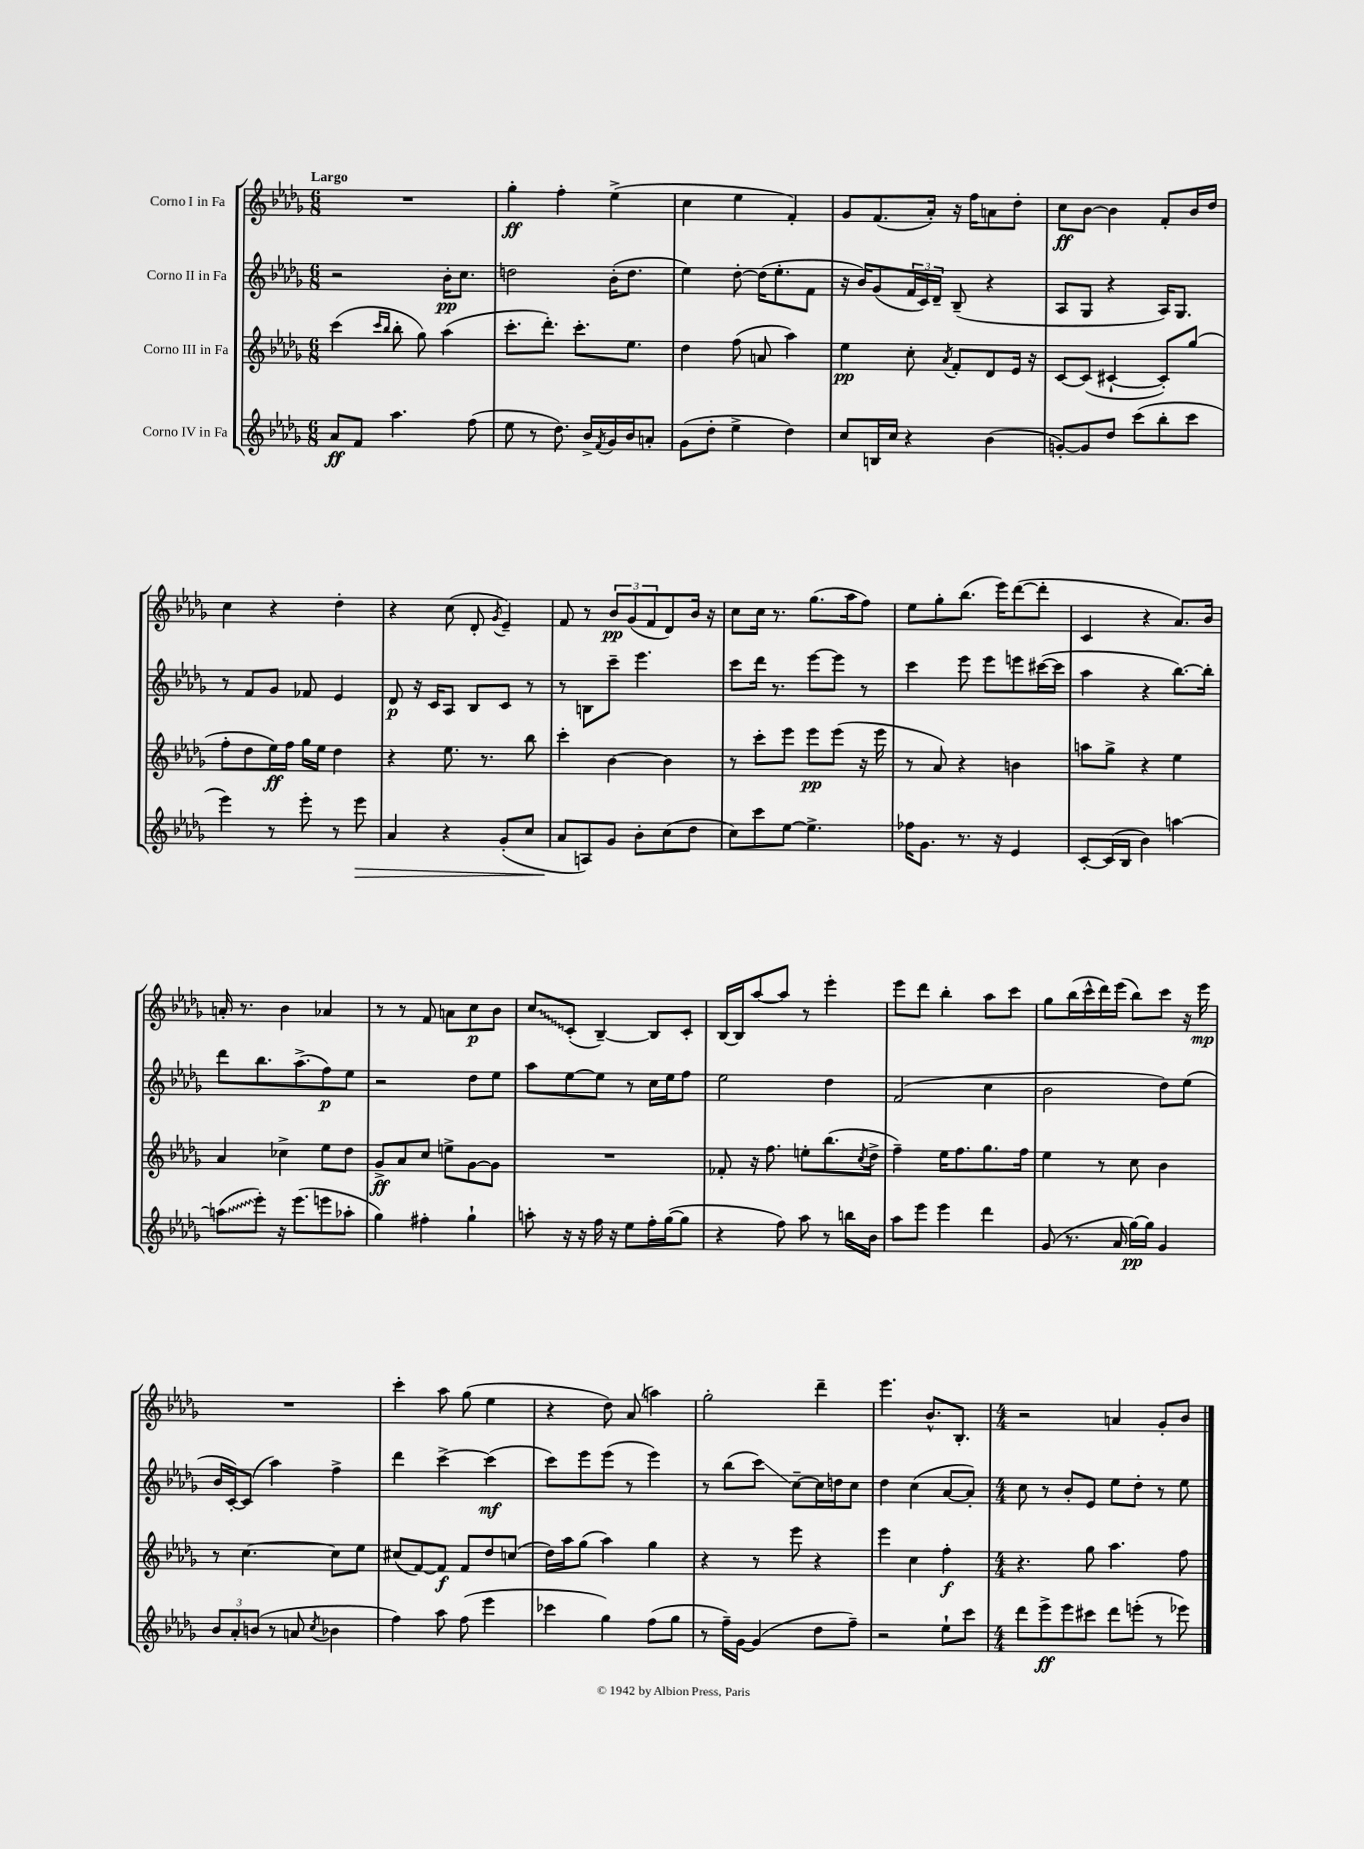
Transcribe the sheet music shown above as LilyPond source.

<<
\new StaffGroup <<
\new Staff = "s0" \with { instrumentName = "Corno I in Fa" } {
    \clef treble \key des \major \numericTimeSignature \time 6/8 \tempo "Largo"
    R2. |
    ges''4-.\ff f''4-. ees''4->( |
    c''4 ees''4 f'4-.) |
    ges'8 f'8.( aes'16-.) r16 f''16 a'8 des''8-. |
    c''8\ff bes'8~ bes'4 f'8-. bes'16 des''16 |
    c''4 r4 des''4-. |
    r4 c''8( des'8-. \acciaccatura { ges'8 } ees'4--) |
    f'8 r8 \tuplet 3/2 { bes'8\pp ges'8( f'8 } des'8) bes'16 r16 |
    c''8 c''16 r8. ges''8.( aes''16 f''8) |
    ees''8 ges''8-. bes''8.( ees'''16) des'''8~( des'''8-. |
    c'4 r4 aes'8.) bes'16 |
    a'16-. r8. bes'4 aes'4 |
    r8 r8 f'8 a'8 c''8\p bes'8 |
    \once \override Glissando.style = #'zigzag c''8\glissando c'8-.( bes4~--) bes8 c'8-. |
    bes16~ bes16 aes''8~ aes''8 r8 ees'''4-. |
    ees'''8 des'''8 bes''4-. aes''8 c'''8 |
    ges''8 bes''16( c'''16-^ des'''16) ees'''16( bes''8) c'''8 r16 ees'''16\mp |
    R2. |
    c'''4-. aes''8 ges''8( ees''4 |
    r4 des''8) aes'8( a''4) |
    ges''2-. des'''4-- |
    ees'''4. bes'8.-^ bes8.-. |
    \numericTimeSignature \time 4/4 r2 a'4 ges'8-. bes'8 \bar "|." |
}
\new Staff = "s1" \with { instrumentName = "Corno II in Fa" } {
    \clef treble \key des \major \numericTimeSignature \time 6/8
    r2 bes'16-.\pp c''8. |
    d''2 bes'16-.( d''8. |
    ees''4) des''8~-. des''16( ees''8.-. f'8 |
    r16 bes'16) ges'8( \tuplet 3/2 { f'16 c'16) des'16-- } bes8--( r4 |
    aes8 ges8 r4 aes16) ges8. |
    r8 f'8 ges'8 fes'8 ees'4 |
    des'8\p r16 c'16 aes8 bes8 c'8 r8 |
    r8 b8 c'''8-- ees'''4. |
    c'''8 des'''16 r8. ees'''8~ ees'''8 r8 |
    c'''4 ees'''8 ees'''8 e'''8 cis'''16~( cis'''16 |
    aes''4 r4 bes''8.~) bes''16-. |
    des'''8 bes''8. aes''8.->( f''8\p) ees''8 |
    r2 des''8 ees''8 |
    aes''8 ees''8~ ees''8 r8 c''16 ees''16 f''8 |
    ees''2 des''4 |
    f'2( c''4 |
    bes'2 des''8) ees''8( |
    bes'16 c'16~-.) c'8( aes''4) f''4-> |
    des'''4 c'''4~-> c'''4\mf( |
    c'''8) ees'''8 ees'''8( r8 ees'''4) |
    r8 bes''8( c'''8\glissando) c''8~-- c''16 d''16 c''8 |
    des''4 c''4( aes'8~ aes'8-.) |
    \numericTimeSignature \time 4/4 c''8 r8 bes'8-. ees'8 ees''8 des''8-. r8 ees''8 \bar "|." |
}
\new Staff = "s2" \with { instrumentName = "Corno III in Fa" } {
    \clef treble \key des \major \numericTimeSignature \time 6/8
    c'''4( \grace { c'''16 bes''16 } bes''8-. ges''8) aes''4( |
    c'''8.-. des'''8.-.) c'''8.-. ees''8. |
    des''4 f''8( a'8 aes''4) |
    ees''4\pp c''8-. \acciaccatura { aes'8 } f'8-. des'8 ees'16 r16 |
    c'8~ c'8( cis'4~-! cis'8-.) ges''8( |
    f''8-. des''8 ees''16\ff) f''16 ges''16 ees''16 des''4 |
    r4 ees''8. r8. bes''8 |
    c'''4-. bes'4~ bes'4 |
    r8 c'''8-. ees'''8 ees'''8\pp ees'''8( r16 ees'''16 |
    r8 aes'8) r4 b'4 |
    a''8 ges''8-> r4 ees''4 |
    aes'4 ces''4-> ees''8 des''8 |
    ges'8->\ff aes'8 c''8 e''8-> ges'8~ ges'8 |
    R2. |
    fes'8-. r16 f''8. e''8-. bes''8.( \acciaccatura { c''8 } des''16-> |
    f''4--) ees''16 f''8. ges''8. f''16 |
    ees''4 r8 c''8 bes'4 |
    r8 c''4.~ c''8 ees''8 |
    cis''8( f'8~) f'8\f f'8 des''8 c''8( |
    des''16) aes''16 ges''8( aes''4) ges''4 |
    r4 r8 ees'''8 r4 |
    ees'''4 c''4 f''4-.\f |
    \numericTimeSignature \time 4/4 r4. ges''8 aes''4. f''8 \bar "|." |
}
\new Staff = "s3" \with { instrumentName = "Corno IV in Fa" } {
    \clef treble \key des \major \numericTimeSignature \time 6/8
    aes'8\ff f'8 aes''4. f''8( |
    ees''8 r8 des''8.) bes'16-> \acciaccatura { f'8 } ges'16 bes'16 a'8-. |
    ges'8( des''8-. ees''4-> des''4) |
    c''8 b16 c''16 r4 bes'4( |
    g'8~-.) g'8 des''8 c'''8( bes''8-. c'''8 |
    ees'''4) r8 ees'''8-. r8 ees'''8\> |
    aes'4 r4 ges'8-.( c''8 |
    aes'8\! a8) ges'8 bes'8-. c''8( des''8 |
    c''8) c'''8 ees''8~ ees''4.-> |
    fes''16 ges'8. r8. r16 ees'4 |
    c'8~-. c'16( bes16 bes'4) a''4~ |
    \once \override Glissando.style = #'zigzag a''8\glissando( ees'''8-.) r16 ees'''8.( e'''8 aes''8-. |
    ges''4) fis''4-. ges''4-! |
    a''8-. r16 r16 f''16 r16 ees''8 f''16-. ges''16~( ges''8 |
    r4 f''8) aes''8 r8 b''16 bes'16 |
    aes''8 ees'''8 ees'''4 des'''4 |
    ges'8( r8. aes'16 ges''16~\pp) ges''16 ges'4 |
    \tuplet 3/2 { bes'8 aes'8-. b'8( } r8 a'8 \acciaccatura { c''8 } bes'4 |
    f''4) aes''8 f''8( ees'''4 |
    ces'''4 ges''4) f''8( ges''8 |
    r8 f''16--) ges'16~ ges'4( des''8 f''8--) |
    r2 ees''8-! c'''8 |
    \numericTimeSignature \time 4/4 des'''8 ees'''8->\ff ees'''8 cis'''8 des'''8 e'''8-.( r8 ees'''8) \bar "|." |
}
>>
>>
\layout { \context { \Score \remove "Bar_number_engraver" } }
